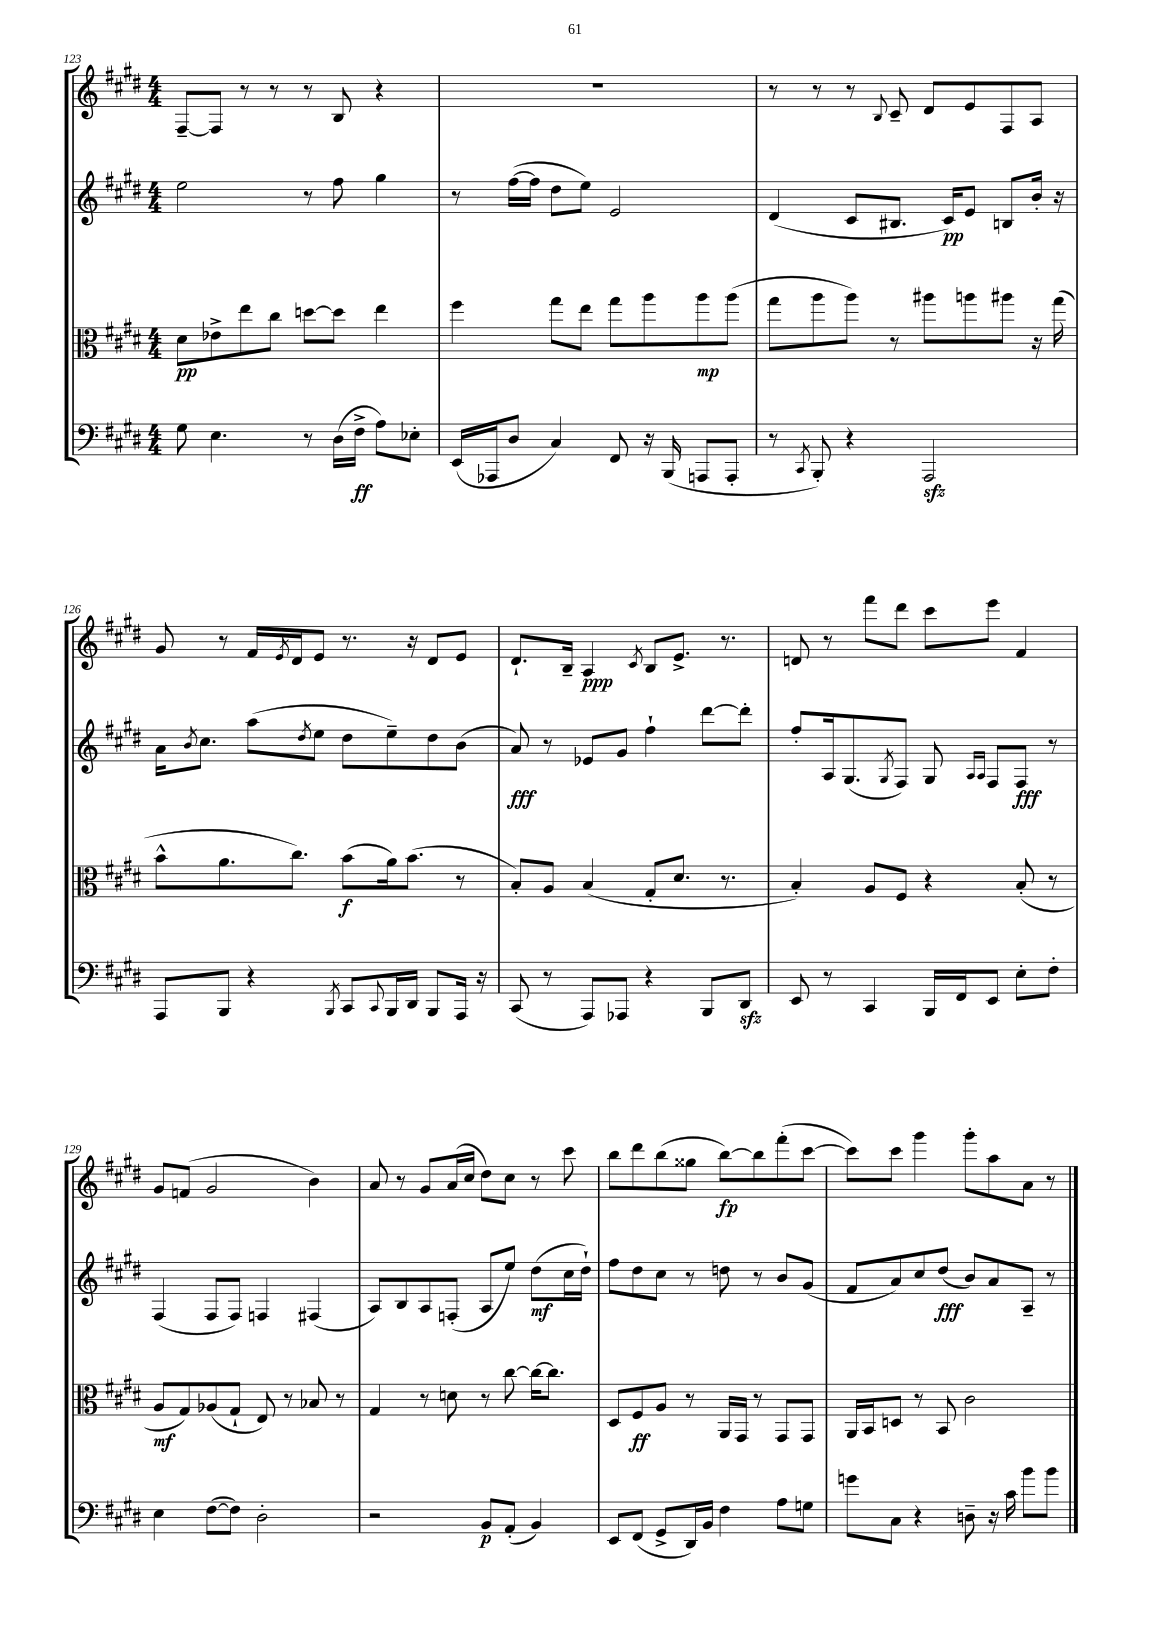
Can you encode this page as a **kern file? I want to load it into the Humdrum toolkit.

**kern	**kern	**kern	**kern
*staff4	*staff3	*staff2	*staff1
*clefF4	*clefC3	*clefG2	*clefG2
*k[f#c#g#d#]	*k[f#c#g#d#]	*k[f#c#g#d#]	*k[f#c#g#d#]
*M4/4	*M4/4	*M4/4	*M4/4
8G#	8d#	2ee	[8F#~
4.E	8e-^	.	8F#]
.	8ee	.	8r
.	8cc#	.	8r
8r	[8dd	8r	8r
(16D#	8dd]	8ff#	8B
16F#^	.	.	.
8A)	4ee	4gg#	4r
8E-'	.	.	.
=	=	=	=
(16EE	4ff#	8r	1r
16AAA-	.	.	.
8D#	.	([16ff#	.
.	.	16ff#]	.
4C#)	8gg#	8dd#	.
.	8ee	8ee)	.
8FF#	8gg#	2e	.
16r	8aa	.	.
(16BBB	.	.	.
8AAA	8aa	.	.
8AAA'	(8aa	.	.
=	=	=	=
8r	8gg#	(4d#	8r
8qCC#	.	.	.
8BBB')	8aa	.	8r
4r	8aa)	8c#	8r
.	.	.	8qqB
.	8r	8.B#	8c#~
2AAA	8aa#	.	8d#
.	.	16c#)	.
.	8aa	8e	8e
.	8aa#	8B	8F#
.	16r	16b'	8A
.	(16gg#	16r	.
=	=	=	=
8AAA	8b^^	16a	8g#
.	.	8qb	.
.	.	8.cc#	.
8BBB	8.a	.	8r
4r	.	(8aa	16f#
.	.	.	8qe
.	8.cc#)	.	16d#
.	.	8qdd#	.
.	.	8ee	8e
8qBBB	.	.	.
8CC#	(8b	8dd#	8.r
8qqCC#	.	.	.
16BBB	16a)	8ee~)	.
16DD#	(8.b	.	16r
8BBB	.	8dd#	8d#
16AAA	8r	(8b	8e
16r	.	.	.
=	=	=	=
(8CC#	8B')	8a)	8.d#`
8r	8A	8r	.
.	.	.	16B~
8AAA)	(4B	8e-	4A
8AAA-	.	8g#	.
.	.	.	8qc#
4r	8G#'	4ff#`	8B
.	8.d#	.	8.e^
8BBB	.	[8ddd#	.
.	8.r	.	8.r
8DD#	.	8ddd#']	.
=	=	=	=
8EE	4B')	8ff#'	8d
8r	.	16A	8r
.	.	(8.G#	.
4CC#	8A	.	8fff#
.	.	8qG#	.
.	8F#	8F#)	8ddd#
16BBB	4r	8G#	8ccc#
16FF#	.	.	.
.	.	16qqA	.
.	.	16qqA	.
8EE	.	8F#	8eee
8E'	(8B'	8F#	4f#
8F#'	8r	8r	.
=	=	=	=
4E	8A	(4F#	8g#
.	8G#)	.	(8f
([8F#	(8A-	8F#	2g#
8F#])	8G#`	8F#)	.
2D#'	8E)	4F	.
.	8r	.	.
.	8B-	(4F#	4b)
.	8r	.	.
=	=	=	=
2r	4G#	8A)	8a
.	.	8B	8r
.	8r	8A	8g#
.	8d	(8F'	(16a
.	.	.	16cc#
8BB	8r	8A	8dd#)
(8AA'	[8cc#	8ee)	8cc#
4BB)	16cc#_	(8dd#	8r
.	8.cc#]	.	.
.	.	16cc#	8ccc#
.	.	16dd#`)	.
=	=	=	=
8EE	8D#	8ff#	8bb
(8FF#	8F#	8dd#	8ddd#
8GG#^	8A	8cc#	(8bb
16DD#)	8r	8r	8gg##
16BB	.	.	.
4F#	16AA	8dd	[8bb)
.	16GG#	.	.
.	8r	8r	8bb]
8A	8GG#	8b	(8fff#'
8G	8GG#	(8g#	[8ccc#
=	=	=	=
8g	16AA	8f#	8ccc#])
.	16BB	.	.
8C#	8D	8a)	8ccc#
4r	8r	8cc#	4ggg#
.	8BB	(8dd#	.
8D~	2c#	8b)	8ggg#'
16r	.	8a	8aa
16c#	.	.	.
8b	.	8A~	8a
8b	.	8r	8r
==	==	==	==
*-	*-	*-	*-
